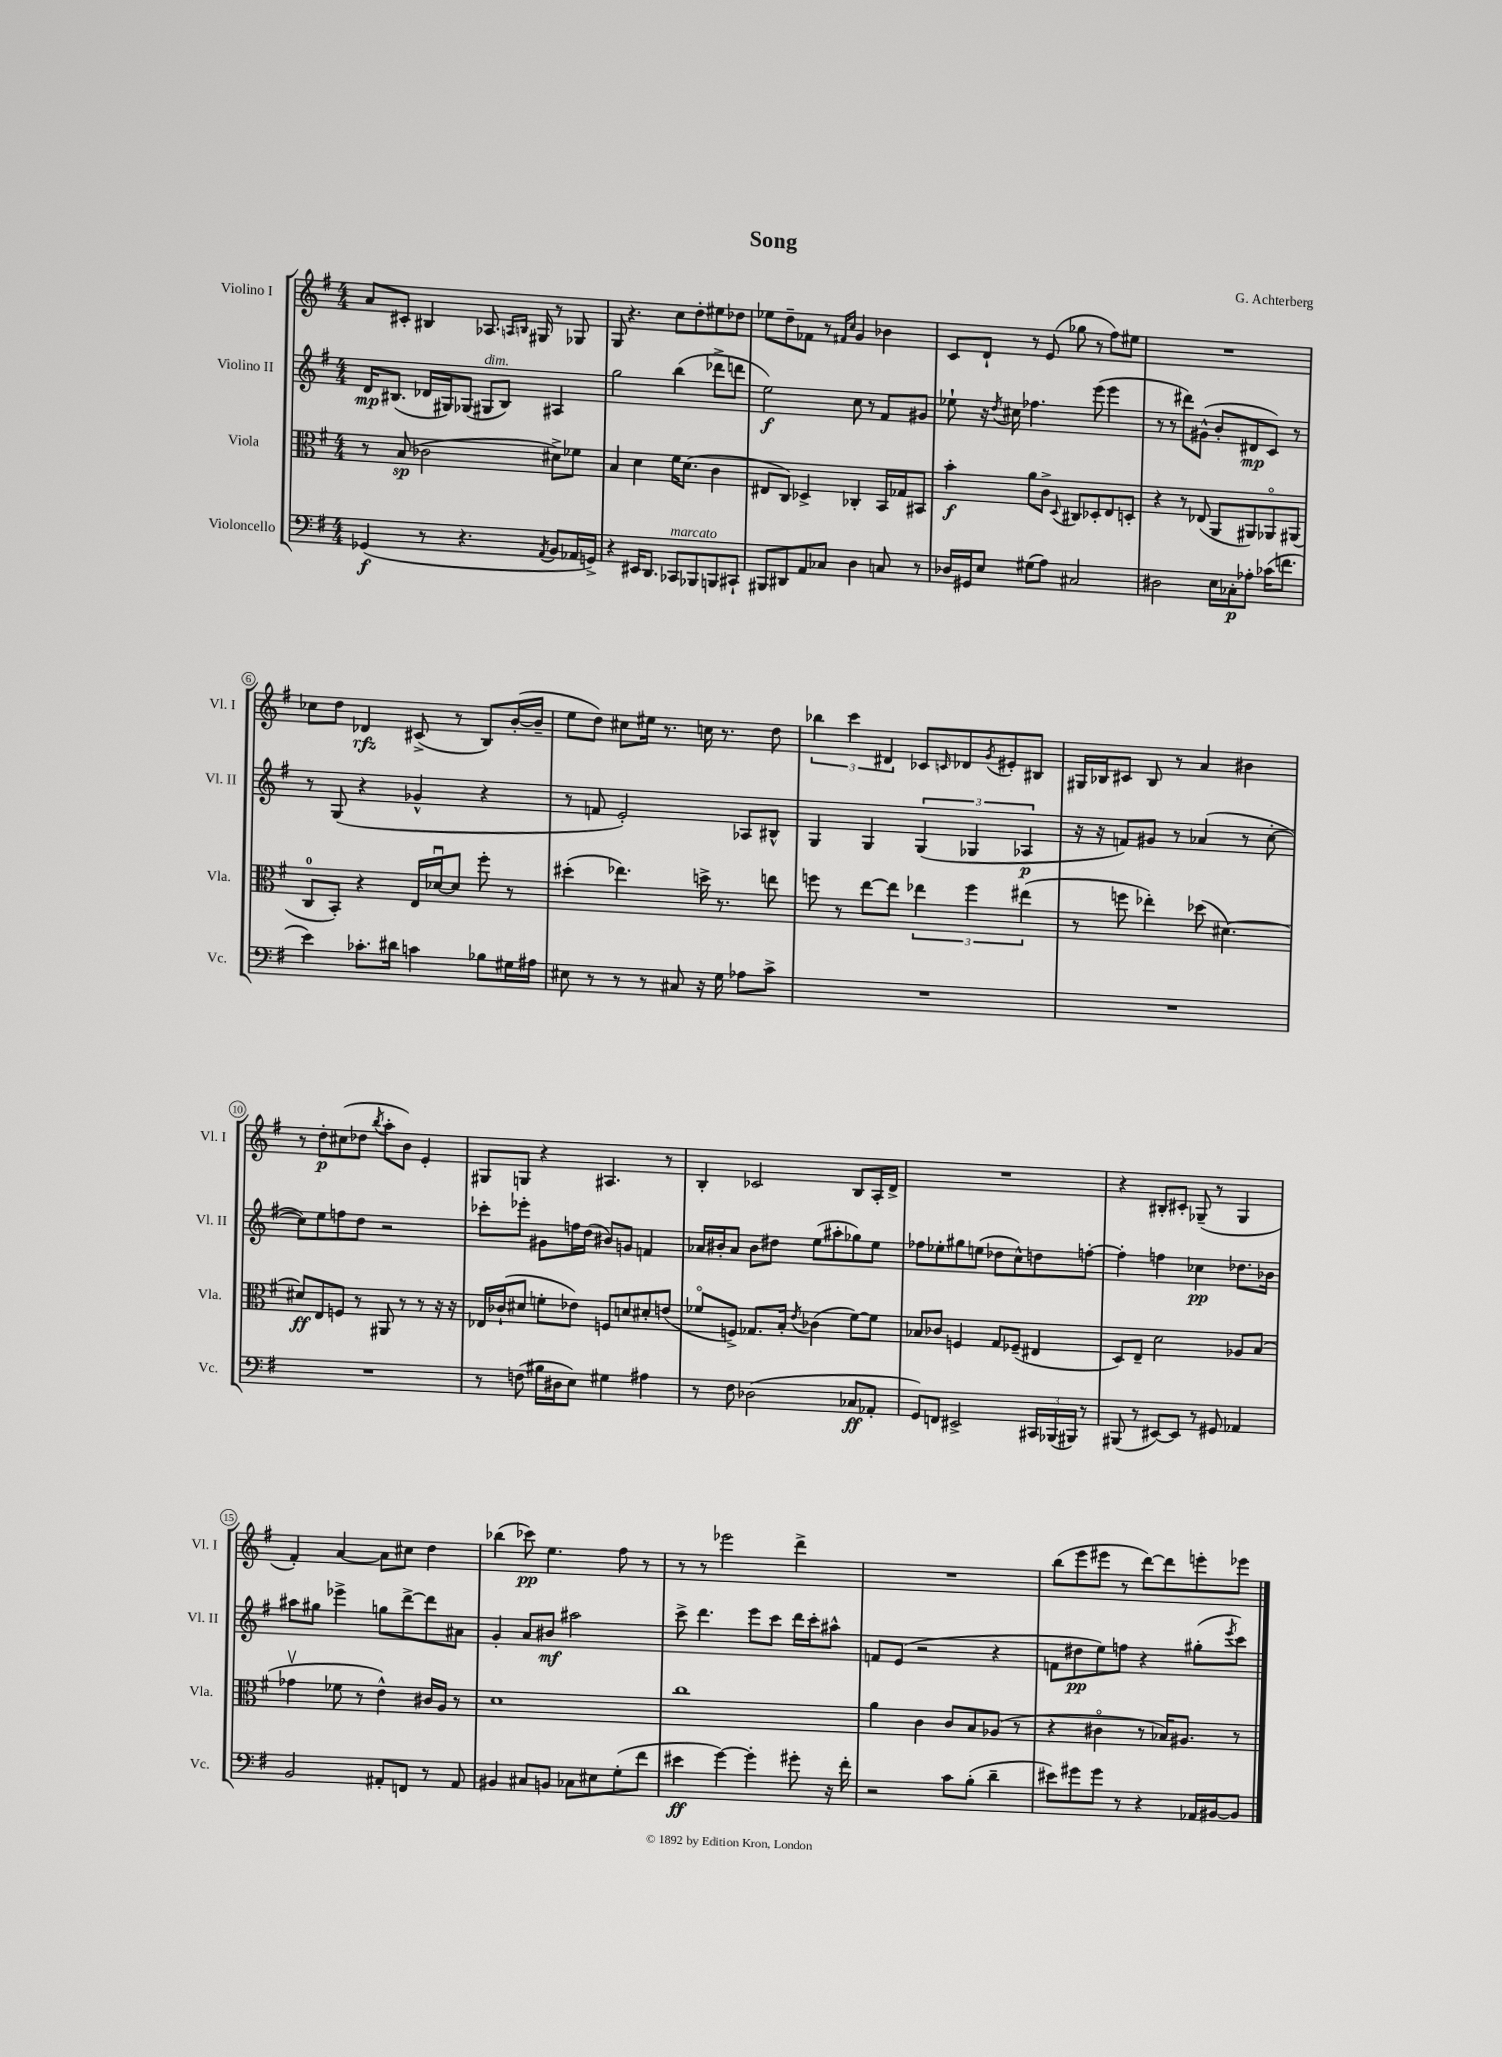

**kern	**dynam	**kern	**dynam	**kern	**dynam	**kern	**dynam
*part4	*part4	*part3	*part3	*part2	*part2	*part1	*part1
*staff4	*staff4	*staff3	*staff3	*staff2	*staff2	*staff1	*staff1
*I"Violoncello	*	*I"Viola	*	*I"Violino II	*	*I"Violino I	*
*I'Vc.	*	*I'Vla.	*	*I'Vl. II	*	*I'Vl. I	*
*clefF4	*	*clefC3	*	*clefG2	*	*clefG2	*
*k[f#]	*	*k[f#]	*	*k[f#]	*	*k[f#]	*
*M4/4	*	*M4/4	*	*M4/4	*	*M4/4	*
=1	=1	=1	=1	=1	=1	=1	=1
(4GG-X/	f	8r	.	16d/KL	mp	8a/L	.
.	.	.	.	(8.B#X/J	.	.	.
.	.	(8B/	sp	.	.	8c#X'/J	.
8r	.	2c-X\	.	16d-X/LL	.	4B#X/	.
.	.	.	.	16G#X/J)	.	.	.
4.r	.	.	.	(8G-X/J	.	.	.
!	!	!	!	!LO:TX:a:i:t=dim.	!	!	!
.	.	.	.	8G#X/L	.	8.A-X/	.
.	.	.	.	8B#/J)	.	.	.
.	.	.	.	.	.	16qqAn/LL	.
.	.	.	.	.	.	16qqBn/JJ	.
.	.	.	.	.	.	16G#X/	.
8qAA/	.	.	.	.	.	.	.
8BB/L	.	8d#X^\L)	.	4A#X/	.	8r	.
16AA-X/L	.	8f-X\J	.	.	.	8G-X/	.
16GGn^/JJ)	.	.	.	.	.	.	.
=2	=2	=2	=2	=2	=2	=2	=2
4r	.	4B/	.	2gg\	.	8G/	.
.	.	.	.	.	.	4.r	.
16EE#X/KL	.	4d\	.	.	.	.	.
8.DD/J	.	.	.	.	.	.	.
!LO:TX:a:i:t=marcato	!	!	!	!	!	!	!
8CC-X/L	.	16f#\KL	.	(4bb\	.	8cc\L	.
.	.	(8.d\J	.	.	.	.	.
8BBB-X/	.	.	.	.	.	8dd'\	.
8BBBn/	.	4c\	.	8ddd-X^\L	.	8ee#X\	.
8CC#X`/J	.	.	.	8dddn\J	.	8dd-X\J	.
=3	=3	=3	=3	=3	=3	=3	=3
8BBB#X/L	.	8E#X/L	.	2ee\)	f	8ee-X\L	.
8DD#X/	.	8C/J)	.	.	.	8dd~\	.
8AA/	.	4D-X^/	.	.	.	8f-X\J	.
8C-X/J	.	.	.	.	.	8r	.
.	.	.	.	.	.	16qqf#X/LL	.
.	.	.	.	.	.	16qqcc/JJ	.
4D\	.	4C-X'/	.	8cc\	.	4g/	.
.	.	.	.	8r	.	.	.
8Cn/	.	16BB/LL	.	8f#/L	.	4b-X\	.
.	.	16G-X/J	.	.	.	.	.
8r	.	8BB#X/J	.	8g#X/J	.	.	.
=4	=4	=4	=4	=4	=4	=4	=4
16D-X/LL	.	4b'\	f	8ee-X`\	.	8c/L	.
16GG#X/J	.	.	.	.	.	.	.
8E/J	.	.	.	16r	.	8d`/J	.
.	.	.	.	8qdd/	.	.	.
.	.	.	.	16cc#X\	.	.	.
(8G#X\L	.	8a\L	.	4.ff-X\	.	8r	.
8A\J)	.	8c^\J	.	.	.	(8e/	.
.	.	8qqD/	.	.	.	.	.
2C#X/	.	8C#X/L	.	.	.	8gg-X\	.
.	.	8D-X'/	.	(8eee\	.	8r	.
.	.	8E/	.	4eee\	.	8ff#\L)	.
.	.	8Dn'/J	.	.	.	8ee#X\J	.
=5	=5	=5	=5	=5	=5	=5	=5
2D#X\	.	4r	.	8r	.	1r	.
.	.	.	.	8r	.	.	.
.	.	8r	.	8ddd#X\L)	.	.	.
.	.	(8E-X/	.	(8g#X^^\J	.	.	.
16E\LL	.	8AA/L	.	8b'/L	.	.	.
16C-X'\J	p	.	.	.	.	.	.
8A-X'\J	.	8AA#X/)	.	8d#X/	mp	.	.
(16c-X\KL	.	8AA-X/	.	8c/J)	.	.	.
8.fn\J	.	.	.	.	.	.	.
.	.	(8AA#X/J	.	8r	.	.	.
!!LO:LB:g=z
=6	=6	=6	=6	=6	=6	=6	=6
4e\)	.	8C/L	.	8r	.	8cc-X\L	.
.	.	8BB'/J)	.	(8G/	.	8dd\J	.
8.c-X'\L	.	4r	.	4r	.	4d-X/	rfz
16d#X\Jk	.	.	.	.	.	.	.
4cn\	.	16E/LL	.	4g-X^^/	.	(8c#X^/	.
.	.	[16d-Xu/J	.	.	.	.	.
.	.	8d-/J]	.	.	.	8r	.
8B-X\L	.	8ff#'\	.	4r	.	8B/L)	.
16G#X\L	.	8r	.	.	.	([16b'/L	.
16A#X\JJ	.	.	.	.	.	16b~/JJ]	.
=7	=7	=7	=7	=7	=7	=7	=7
8E#X\	.	(4dd#X'\	.	8r	.	8ee\L	.
8r	.	.	.	8fn/	.	8dd\J)	.
8r	.	4.ee-X\)	.	2e'/)	.	8cc#X\L	.
8r	.	.	.	.	.	16ee#X\Jk	.
.	.	.	.	.	.	8.r	.
8C#X/	.	.	.	.	.	.	.
16r	.	16ddn^\	.	.	.	16ccn\	.
16G\	.	8.r	.	.	.	8.r	.
8A-X\L	.	.	.	8A-X/L	.	.	.
8c^\J	.	8een\	.	8B#X^^/J	.	8dd\	.
=8	=8	=8	=8	=8	=8	=8	=8
1r	.	8ffn\	.	4G/	.	6bb-X\	.
.	.	8r	.	.	.	.	.
.	.	.	.	.	.	6ccc\	.
.	.	[8ee\L	.	4G/	.	.	.
.	.	.	.	.	.	6d#X/	.
.	.	8ee\J]	.	.	.	.	.
.	.	6ee-X\	.	(6G/	.	8c-X/L	.
.	.	.	.	.	.	16qqcn/	.
.	.	.	.	.	.	8d-X/	.
.	.	6ff\	.	6G-X/	.	.	.
.	.	.	.	.	.	8qg/	.
.	.	.	.	.	.	8e#X'/	.
.	.	(6ee#X\	.	6A-X/	p	.	.
.	.	.	.	.	.	8B#X/J	.
=9	=9	=9	=9	=9	=9	=9	=9
1r	.	8r	.	16r	.	16G#X/LL	.
.	.	.	.	16r	.	16B-X/J	.
.	.	8ffn\	.	8fn/L)	.	8c#X/J	.
.	.	4ee-X'\)	.	8g#X/J	.	8B-/	.
.	.	.	.	8r	.	8r	.
.	.	(8dd-X\	.	(4a-X/	.	4a/	.
.	.	[4.d#X\)	.	.	.	.	.
.	.	.	.	8r	.	4b#X\	.
.	.	.	.	[8cc'\	.	.	.
!!LO:LB:g=z
=10	=10	=10	=10	=10	=10	=10	=10
1r	.	8d#X/L]	ff	8cc\L])	.	8r	.
.	.	8E/	.	8ee\	.	8dd'\L	p
.	.	8Fn/J	.	8ffn\	.	(8cc#X\	.
.	.	8r	.	8dd\J	.	8dd-X\J	.
.	.	.	.	.	.	8qbb/	.
.	.	8AA#X/	.	2r	.	8aa'\L	.
.	.	8r	.	.	.	8b\J)	.
.	.	8r	.	.	.	4e'/	.
.	.	16r	.	.	.	.	.
.	.	16r	.	.	.	.	.
=11	=11	=11	=11	=11	=11	=11	=11
8r	.	16E-X/LL	.	8ccc-X'\L	.	8G#X/L	.
.	.	(16c-X`/J	.	.	.	.	.
(8Fn\	.	8d#X/J	.	8eee-X'\J	.	8Gn/J	.
16B#X\LL	.	8fn'\L	.	8g#X\L	.	4r	.
16D#X\J	.	.	.	.	.	.	.
8E\J)	.	8e-X\J)	.	16ffn\L	.	.	.
.	.	.	.	(16dd\JJ	.	.	.
4G#X\	.	8Fn/L	.	8b#X/L)	.	4.A#X/	.
.	.	8dn/	.	8gn/J	.	.	.
4A#X\	.	8d#X'/	.	4fn/	.	.	.
.	.	(8en/J	.	.	.	8r	.
=12	=12	=12	=12	=12	=12	=12	=12
8r	.	8f-X/L	.	16a-X/LL	.	4B'/	.
.	.	.	.	16b#X'/J	.	.	.
8F#\	.	8Fn^/J)	.	8a-/J	.	.	.
(2D-X\	.	8.G-X/L	.	8b#\L	.	2c-X/	.
.	.	.	.	8dd#X\J	.	.	.
.	.	16B'/Jk	.	.	.	.	.
.	.	8qe/	.	.	.	.	.
.	.	(4c-X\	.	(8ee\L	.	.	.
.	.	.	.	8aa#X'\	.	.	.
8C-X/L	ff	[8f-\L)	.	8gg-X\)	.	8B/L	.
8AA-X'/J	.	8f-\J]	.	8ee\J	.	16A'/L	.
.	.	.	.	.	.	16d^/JJ	.
=13	=13	=13	=13	=13	=13	=13	=13
8GG/L)	.	8B-X/L	.	8ff-X\L	.	1r	.
8FFn/J	.	8c-X/J	.	8ee-X'\	.	.	.
2EE#X^/	.	4Fn/	.	8gg#X\	.	.	.
.	.	.	.	(8een\J	.	.	.
.	.	8G/L	.	8dd-X\L	.	.	.
.	.	(8F-X~/J	.	8cc^^\)	.	.	.
24CC#X/LL	.	4E#X/	.	8ddn\	.	.	.
(24BBB-X/	.	.	.	.	.	.	.
24BBB#X/JJ)	.	.	.	.	.	.	.
8r	.	.	.	[8ffn'\J	.	.	.
=14	=14	=14	=14	=14	=14	=14	=14
(8BBB#X/	.	8D/L)	.	4ff'\]	.	4r	.
8r	.	8E~/J	.	.	.	.	.
[8EE#X/L)	.	2d\	.	4ffn\	.	8B#X'/L	.
8EE#/J]	.	.	.	.	.	8c#X'/J	.
8r	.	.	.	4cc-X\	pp	(8G-X~/	.
8GG#X/	.	.	.	.	.	8r	.
4AA-X/	.	8A-X/L	.	8.dd-X\L	.	4G-/	.
.	.	(8B/J	.	.	.	.	.
.	.	.	.	16b-X\Jk	.	.	.
!!LO:LB:g=z
=15	=15	=15	=15	=15	=15	=15	=15
2BB/	.	4g-Xv\	.	8aa#X\L	.	4f#'/)	.
.	.	.	.	8gg#X\J	.	.	.
.	.	8f-X\	.	4eee-X^\	.	[4a/	.
.	.	8r	.	.	.	.	.
8AA#X'/L	.	4e^^\)	.	8ggn\L	.	8a\L]	.
8FFn/J	.	.	.	[8ddd^\	.	8cc#X\J	.
8r	.	16c#X/LL	.	8ddd\]	.	4dd\	.
.	.	16A/JJ	.	.	.	.	.
8AA#/	.	8r	.	8a#X\J	.	.	.
=16	=16	=16	=16	=16	=16	=16	=16
4BB#X/	.	1d	.	4g'/	.	(4bb-X\	.
8C#X/L	.	.	.	8a/L	.	8ccc-X\)	pp
8BBn/J	.	.	.	8b#X/J	mf	4.ee\	.
8C-X\L	.	.	.	2aa#X\	.	.	.
8E#X\	.	.	.	.	.	.	.
(8G'\	.	.	.	.	.	8ff#\	.
8f#\J	.	.	.	.	.	8r	.
=17	=17	=17	=17	=17	=17	=17	=17
4e#X\	ff	1cc	.	8ccc^\	.	8r	.
.	.	.	.	4.ddd\	.	8r	.
[4g\)	.	.	.	.	.	2eee-X\	.
4g'\]	.	.	.	8eee\L	.	.	.
.	.	.	.	8ccc\J	.	.	.
8g#X'\	.	.	.	16ddd\LL	.	4ddd^\	.
.	.	.	.	16ccc'\J	.	.	.
16r	.	.	.	8aa#X^^\J	.	.	.
16f#'\	.	.	.	.	.	.	.
=18	=18	=18	=18	=18	=18	=18	=18
2r	.	4a\	.	8fn/L	.	1r	.
.	.	.	.	(8e/J	.	.	.
.	.	4c\	.	2r	.	.	.
8c\L	.	8c/L	.	.	.	.	.
(8B'\J	.	8B/	.	.	.	.	.
4d~\	.	(8A-X/J	.	4r	.	.	.
.	.	8r	.	.	.	.	.
=19	=19	=19	=19	=19	=19	=19	=19
8e#X\L)	.	4r	.	8fn\L	.	(8bb\L	.
8g#X\	.	.	.	8dd#X\	pp	8eee\	.
8g#\J	.	4c#X\	.	8ee\)	.	8eee#X\J	.
8r	.	.	.	8ffn\J	.	8r	.
4r	.	8r	.	4r	.	[8ddd\L)	.
.	.	16B-X/KL)	.	.	.	8ddd\]	.
.	.	8.A#X/J	.	.	.	.	.
16AA-X/LL	.	.	.	(8gg#X'\L	.	8eeen'\	.
[16BB#X/J	.	.	.	.	.	.	.
.	.	.	.	8qeee/	.	.	.
8BB#/J]	.	8r	.	8ccc\J)	.	8eee-X\J	.
==	==	==	==	==	==	==	==
*-	*-	*-	*-	*-	*-	*-	*-
